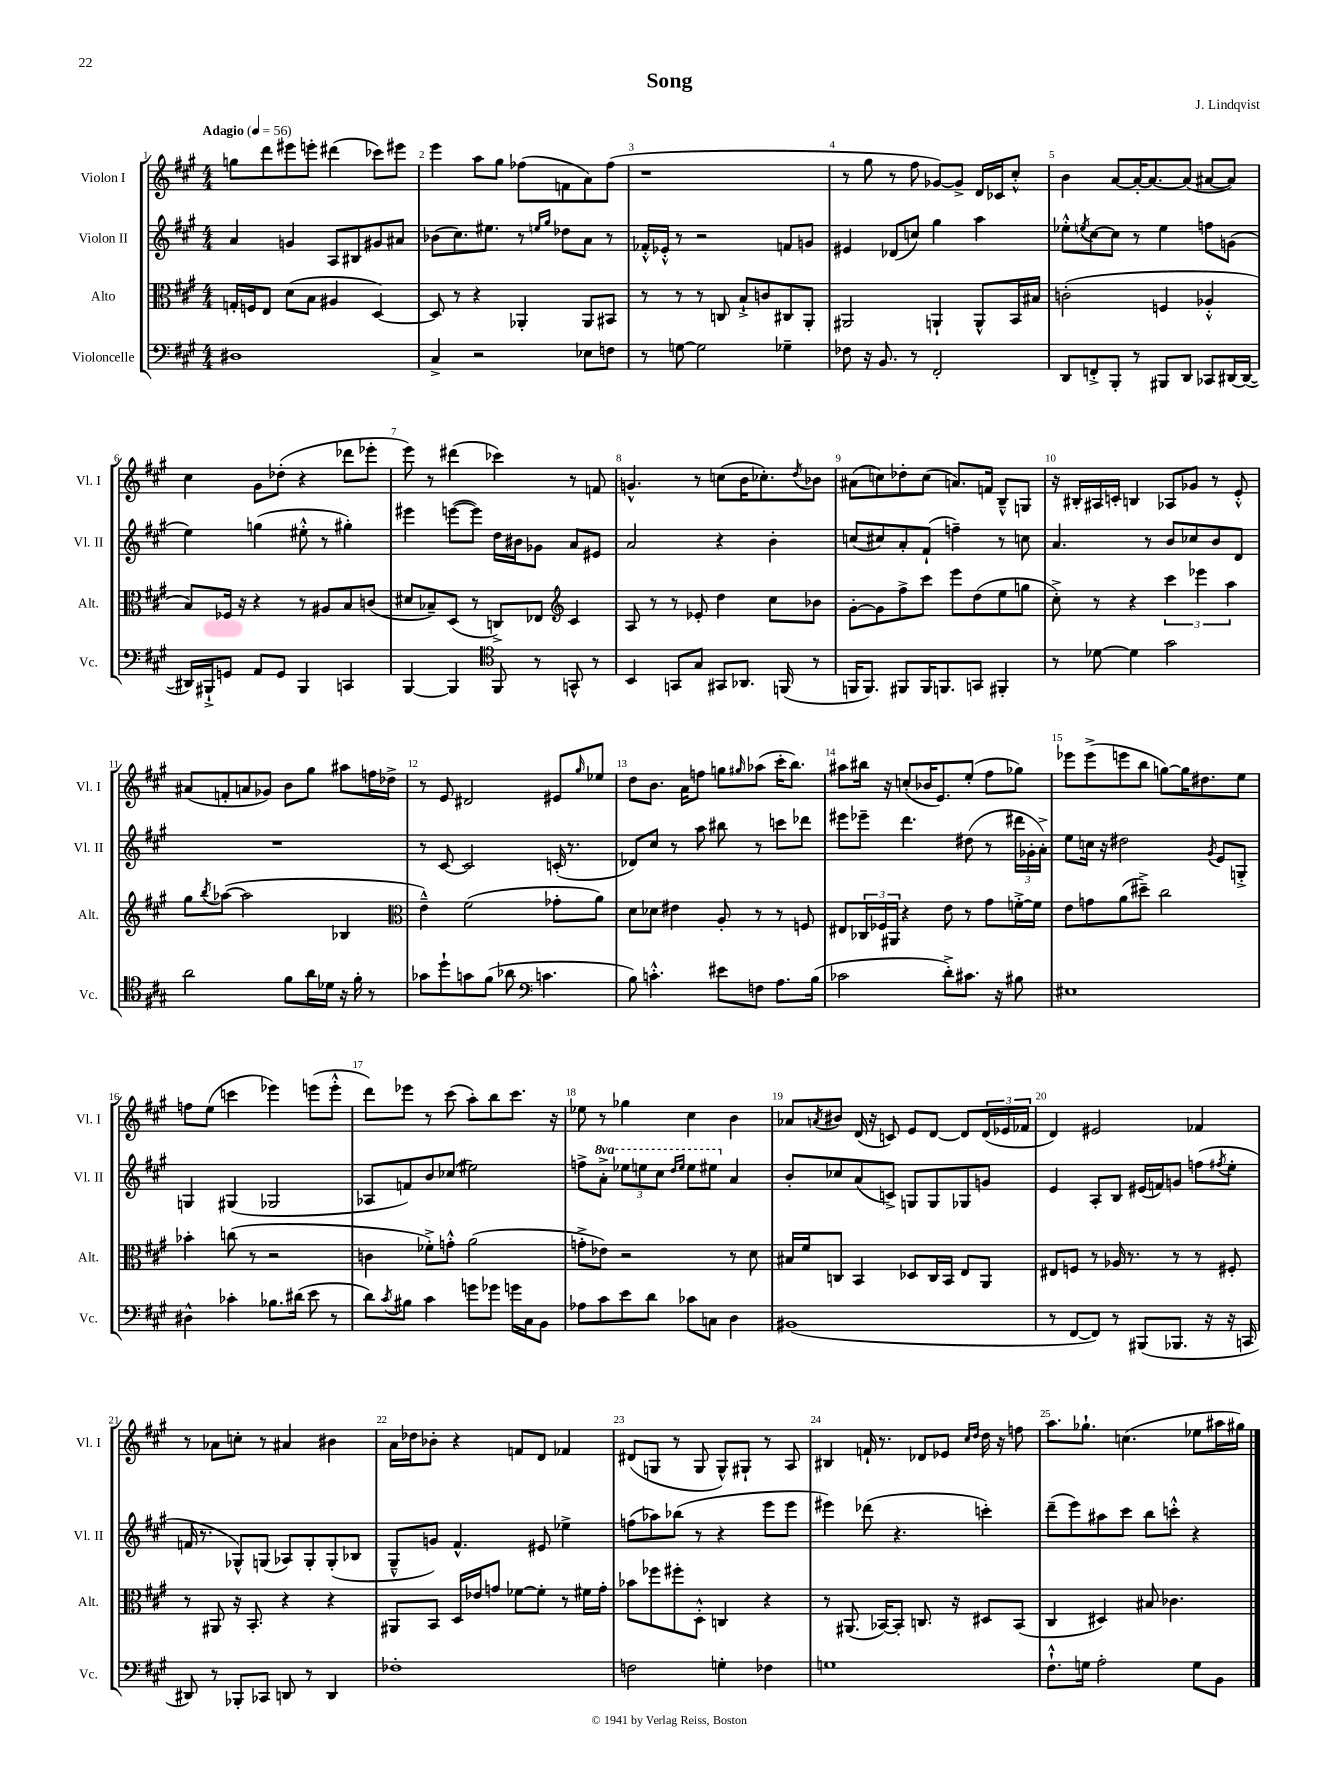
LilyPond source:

\header { title = "Song" composer = "J. Lindqvist" }
<<
\new StaffGroup <<
\new Staff = "s0" \with { instrumentName = "Violon I" shortInstrumentName = "Vl. I" } {
    \clef treble \key a \major \numericTimeSignature \time 4/4 \tempo "Adagio" 4 = 56
    g''8 d'''8 eis'''8 e'''8-. dis'''4( ces'''8) eis'''8 |
    e'''4 a''8 gis''8 fes''8( f'8 a'8) fes''8( |
    r1 |
    r8 gis''8 r8 fis''8 ges'8~) ges'8-> d'16 ces'16 cis''8-.-^ |
    b'4 a'8~ a'16~-. a'8.~ a'8( ais'8~ ais'8) |
    cis''4 gis'8 des''8-.( r4 des'''8 ees'''8-. |
    e'''8) r8 dis'''4( ces'''4) r8 f'8 |
    g'4.-^ r8 c''8( b'16 ces''8.-.) \acciaccatura { d''8 } bes'8 |
    ais'8( c''8) des''8-. c''8( a'8.) f'16 b8---^ g8 |
    r16 bis16-. ais16 c'16-. b4 aes8 ges'8 r8 e'8-.-^ |
    ais'8( f'8-. a'8 ges'8) b'8 gis''8 ais''8 f''16 des''16-> |
    r8 e'8 dis'2 eis'8 \grace { gis''16 } ees''8 |
    d''8 b'8. a'16 f''8 g''8 \grace { gis''16 } aes''8( cis'''16-. b''8.) |
    ais''8 bis''16 r16 c''8-.( bes'16 e'8.) e''8-.( fis''8 ges''8) |
    ees'''8 ees'''8->( e'''8 b''8 g''8~) g''16 dis''8. e''8 |
    f''8 e''8( c'''4 ees'''4) e'''8( e'''8-.-^ |
    d'''8) ees'''8 r8 cis'''8( a''8-.) b''8 cis'''8. r16 |
    ees''8 r8 ges''4 cis''4 b'4 |
    aes'8 \acciaccatura { a'8 } bis'8 d'16( r16 c'8) e'8 d'8~ d'8 \tuplet 3/2 { d'16( ees'16 fes'16 } |
    d'4) eis'2 fes'4 |
    r8 aes'8 c''8-. r8 ais'4 bis'4 |
    a'16 des''16 bes'8-. r4 f'8 d'8 fes'4 |
    dis'8( g8 r8 g8 g8-^) gis8-! r8 a8 |
    bis4 f'16-! r8. des'8 ees'8 \grace { cis''16 d''16 } d''16 r16 f''8 |
    a''8. ges''8.-! c''4.( ees''8 ais''16 gis''16) \bar "|." |
}
\new Staff = "s1" \with { instrumentName = "Violon II" shortInstrumentName = "Vl. II" } {
    \clef treble \key a \major \numericTimeSignature \time 4/4 \set Staff.ottavationMarkups = #ottavation-simple-ordinals
    a'4 g'4 a8 bis8 gis'8 ais'8 |
    bes'8( cis''8.) eis''8. r8 \grace { e''16 gis''16 } des''8 a'8 r8 |
    fes'16-.-^ ees'16-.-^ r8 r2 f'8 g'8 |
    eis'4 des'8( c''8) gis''4 a''4 |
    ees''8-.-^ \acciaccatura { e''8 } cis''8~ cis''8 r8 e''4 f''8 g'8( |
    e''4) g''4( eis''8-.-^ r8 gis''4-.) |
    eis'''4 e'''8~( e'''8) d''16 bis'16 ges'8 a'8 eis'8 |
    a'2 r4 b'4-. |
    c''8( cis''8) a'8-. fis'8-!( f''4--) r8 c''8 |
    a'4. r8 b'8 ces''8 b'8 d'8 |
    R1 |
    r8 cis'8~ cis'2 c'16-.( r8. |
    des'8) cis''8 r8 a''8 bis''8 r8 c'''8 des'''8 |
    eis'''8 ees'''8-- d'''4. dis''8( r8 \tuplet 3/2 { dis'''16 ges'16-. a'16-.->) } |
    e''8 c''16 r16 dis''2 \acciaccatura { gis'8 } e'8 g8-.-> |
    g4 gis4( ges2 |
    aes8 f'8) b'8 ces''8( eis''2) |
    f''8-> \ottava #1 a''8-.-> \tuplet 3/2 { ees'''8 e'''8 cis'''8 } \grace { d'''16 e'''16 } e'''8 eis'''8 \ottava #0 a'4 |
    b'8-. ces''8 a'8( c'8->) g8 g8 ges8 g'8 |
    e'4 a8-. b8 eis'16( f'16) g'8 f''8( \acciaccatura { fis''8 } e''8-. |
    f'16 r8. ges8-^) g8( aes8) g8-. g8-.( bes8 |
    gis8---^ g'8) fis'4.-^ eis'8 ees''4-> |
    f''8( aes''8) bes''8( r8 r4 e'''8 e'''8 |
    eis'''4) des'''8( r4. c'''4-.) |
    d'''8--( e'''8) ais''8 cis'''8 b''8 c'''8-.-^ r4 \bar "|." |
}
\new Staff = "s2" \with { instrumentName = "Alto" shortInstrumentName = "Alt." } {
    \clef alto \key a \major \numericTimeSignature \time 4/4
    g16-. f16 e8 d'8( b8 ais4 d4~) |
    d8 r8 r4 aes,4-. aes,8 bis,8 |
    r8 r8 r8 c8 b8-!-> c'8 cis8 a,8-. |
    ais,2 a,4-! a,8-^ b,16 bis16 |
    c'2-.( f4 aes4-.-^ |
    b8) fes16 r16 r4 r8 ais8 b8 c'8( |
    dis'8 bes8--) d8( r8 c8->) ees8 \clef treble cis'4 |
    a8 r8 r8 ees'8-. d''4 cis''8 bes'8 |
    gis'8~-. gis'8 fis''8-> cis'''8 e'''8 d''8( e''8 g''8 |
    cis''8-.->) r8 r4 \tuplet 3/2 { cis'''4 ees'''4 a''4 } |
    gis''8 \acciaccatura { b''8 } aes''8~( aes''2 bes4 |
    \clef alto e'4---^) fis'2( ges'8-. a'8) |
    d'8 des'8 eis'4 a8-. r8 r8 f8 |
    eis8 \tuplet 3/2 { ces16 fes16 ais,16 } r4 e'8 r8 gis'8 f'16~-.-> f'16 |
    e'8 g'8 a'8( dis''8--->) cis''2 |
    bes'4-. c''8( r8 r2 |
    c'4 fes'8-.->) g'8-.-^ a'2( |
    g'8-.-> ees'8) r2 r8 d'8 |
    bis16 fis'16 c8 b,4 des8 c16 b,16 e8 a,8 |
    eis8 f8 r8 aes16 r8. r8 r8 fis8-. |
    r8 ais,8 r16 b,8.-. r4 r4 |
    ais,8 b,8 d16 ees'16 g'8 fes'8~ fes'8-. r8 fis'16 g'16-. |
    bes'8 fes''8 fis''8-. d8-.-^ c4 r4 |
    r8 ais,8.( bes,16~) bes,8-. c8. r16 dis8 bes,8( |
    cis4 dis4) bis8 ces'4. \bar "|." |
}
\new Staff = "s3" \with { instrumentName = "Violoncelle" shortInstrumentName = "Vc." } {
    \clef bass \key a \major \numericTimeSignature \time 4/4
    dis1 |
    cis4-> r2 ees8 f8 |
    r8 g8~ g2 ges4-- |
    fes8 r16 b,8. r8 fis,2-. |
    d,8 f,8-.-> b,,8-. r8 bis,,8 d,8 ces,8 dis,16~ dis,16~( |
    dis,16) bis,,16-!-> g,8 a,8 g,8 bis,,4 c,4 |
    b,,4~ b,,4 \clef tenor fis,8 r8 g,8-^ r8 |
    b,4 g,8 gis8 gis,8 aes,8. f,16( r8 |
    f,16 f,8.) fis,8 fis,16 f,8. g,8 fis,4-. |
    r8 des'8~ des'4 gis'2 |
    a'2 fis'8 a'16 des'16 r16 fis'16-. r8 |
    ges'8 d''8-! g'8 fis'8( aes'8 \clef bass c'4. |
    b8) c'4.-.-^ eis'8 f8 a8. b16( |
    ces'2 d'8-.->) cis'8. r16 bis8 |
    eis1 |
    dis4-^ ces'4-. bes8. dis'16( e'8 r8 |
    d'8) \acciaccatura { cis'8 } bis8 cis'4 g'8 ges'8 g'16 cis16 b,8 |
    aes8 cis'8 e'8 d'8 ces'8 c8 d4 |
    bis,1( |
    r8 fis,8~ fis,8) r8 bis,,8( bes,,8. r16 r16 c,16 |
    dis,8) r8 bes,,8-. ces,8 d,8 r8 d,4 |
    fes1-. |
    f2 g4-. fes4 |
    g1 |
    fis8.-!-^ g16 a2-. g8 b,8 \bar "|." |
}
>>
>>
\layout { \context { \Score \override BarNumber.break-visibility = ##(#f #t #t) barNumberVisibility = #all-bar-numbers-visible } }
